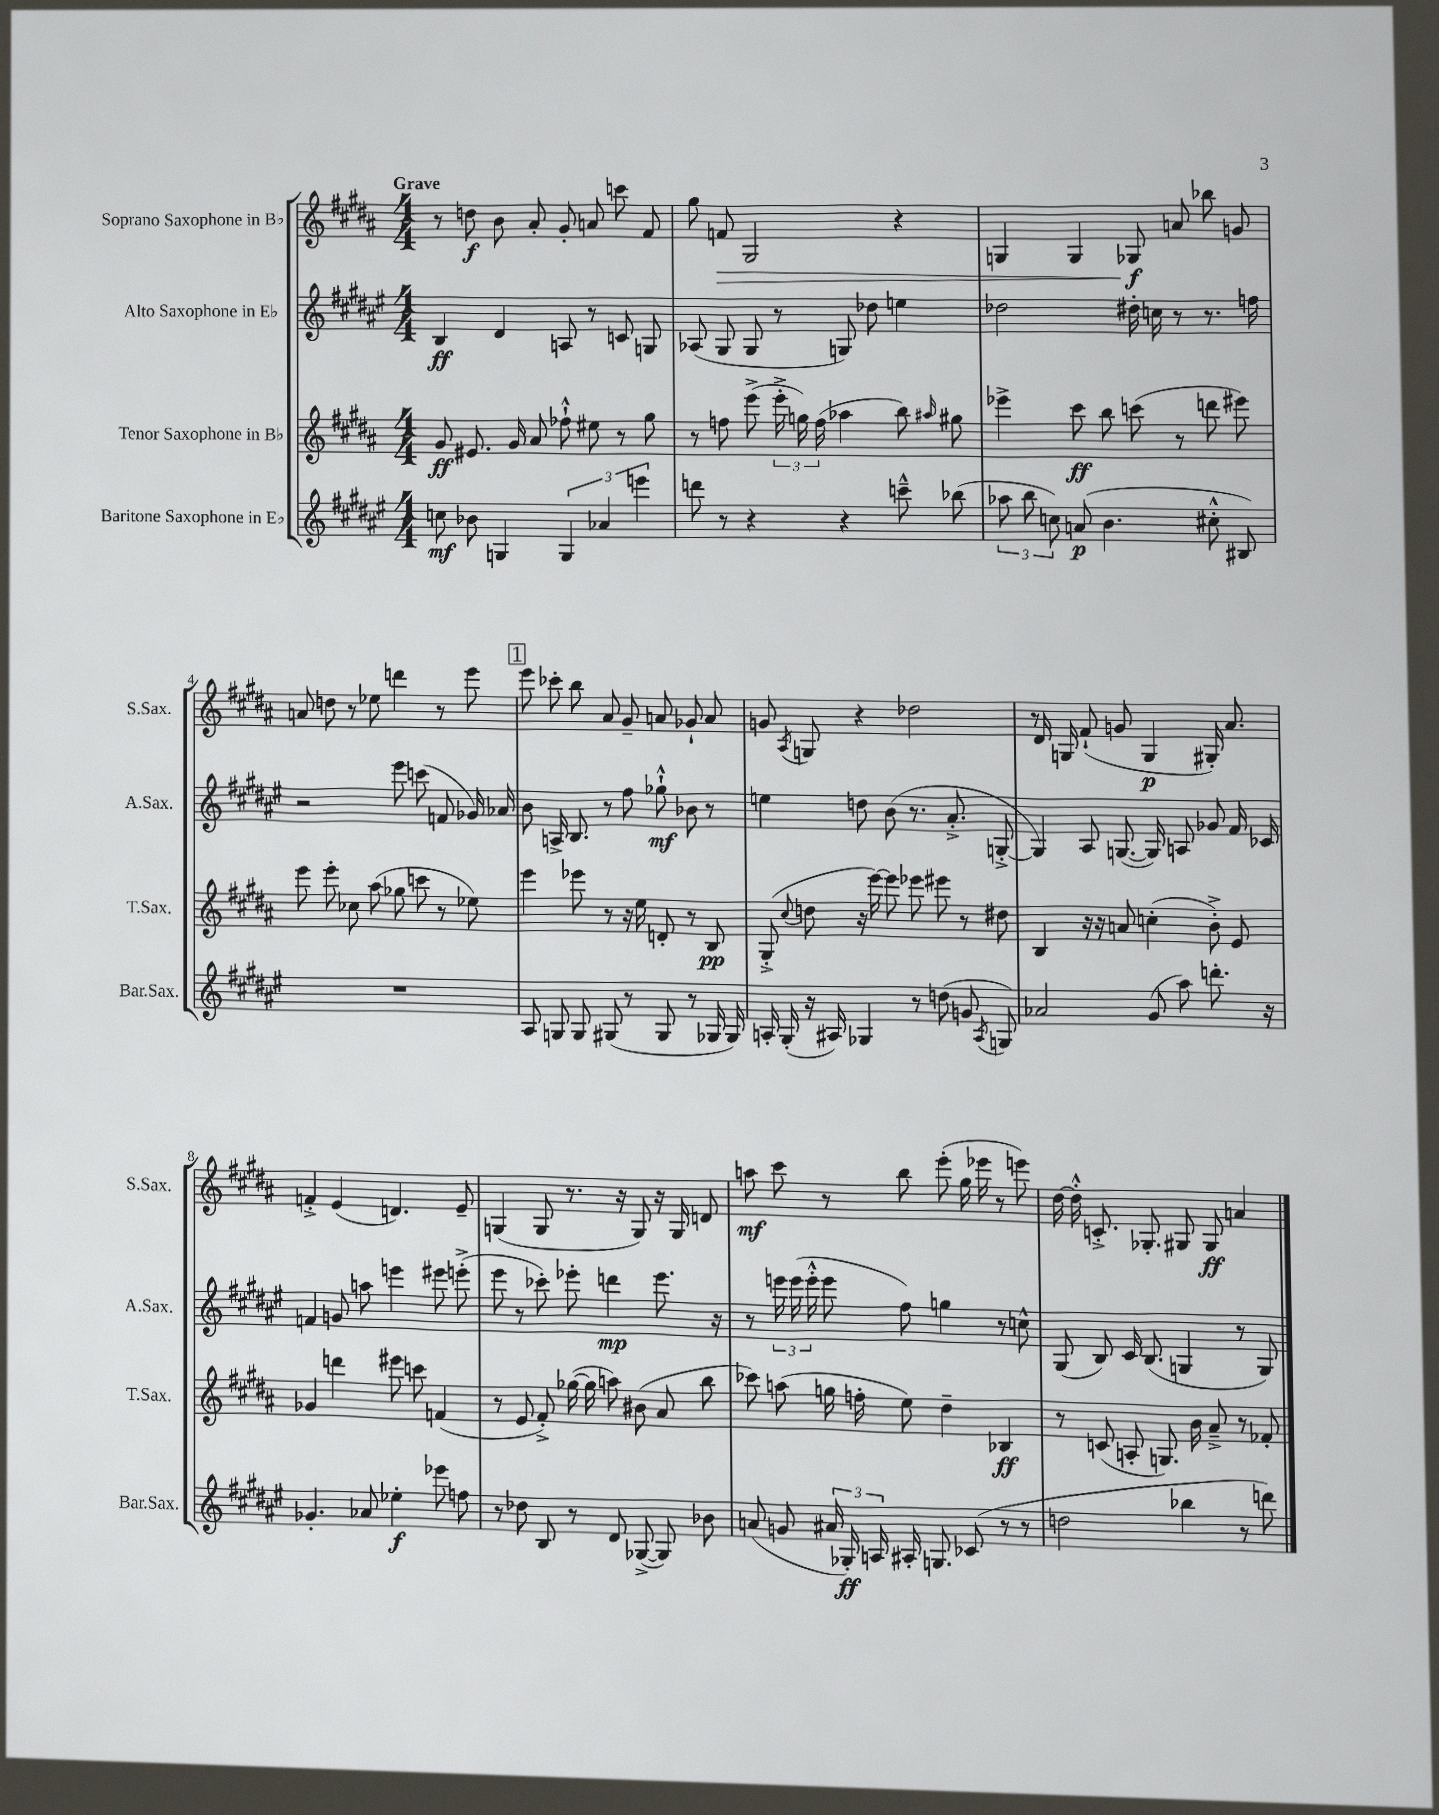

**kern	**kern	**kern	**kern
*staff4	*staff3	*staff2	*staff1
*clefG2	*clefG2	*clefG2	*clefG2
*k[f#c#g#d#a#e#]	*k[f#c#g#d#a#]	*k[f#c#g#d#a#e#]	*k[f#c#g#d#a#]
*M4/4	*M4/4	*M4/4	*M4/4
8cc	8g#	4B	8r
8b-	8.e#	.	8dd
4G	.	4d#	8b
.	16g#	.	.
.	8a#	.	8a#'
6G	8ff-`^^	8A	8g#'
.	8ee#	8r	8a
6a-	.	.	.
.	8r	8c	8ccc
6eee	.	.	.
.	8gg#	8G	8f#
=	=	=	=
8ddd	8r	(8A-	8gg#
8r	8ff	8G#	8f
4r	(8eee^	8G#	2G#
.	24eee'^	8r	.
.	24gg)	.	.
.	(24ff	.	.
4r	4aa-	8G)	.
.	.	8dd-	.
8ccc~^^	8bb)	4ee	4r
.	16qqaa#	.	.
(8bb-	8gg#	.	.
=	=	=	=
12aa-	4eee-^	2dd-	4G
12bb	.	.	.
12cc)	.	.	.
(8a	8ccc#	.	4G
4.b	8bb	.	.
.	(8ccc	16dd#'	8G-
.	.	16cc	.
.	8r	8r	8a
8cc#'^^	8ddd	8.r	8bb-
8B#)	8eee#)	.	8g
.	.	16ff	.
=	=	=	=
1r	8eee	2r	8a
.	8eee'	.	8dd
.	8cc-	.	8r
.	(8aa#	.	8ee-
.	8gg-	8eee#	4ddd
.	8ccc	(8ccc	.
.	8r	8f	8r
.	8ee-)	16g-)	8eee
.	.	16a-	.
=	=	=	=
8A#	4eee	8b	8eee
8G	.	16A^	8ccc-'
.	.	8.B	.
8G	8eee-	.	8bb
(8G#	8r	8r	8a#
8r	16r	8ff#	8g#~
.	16ee	.	.
8G#	8d'	8gg-`^^	8a
8r	8r	8b-	8g-`
16G-	8B	8r	8a
16G-)	.	.	.
=	=	=	=
16A'	(8G#'^	4ee	8g
(16G#'	.	.	.
.	8qqcc#	.	8qA#
16r	8dd	.	8G
16A#)	.	.	.
4G-	16r	8dd	4r
.	[16eee)	.	.
.	8eee]	(8b	.
8r	8eee-	8.r	2dd-
(8dd	8eee#	.	.
.	.	8.a#'^	.
8g	8r	.	.
8qA#	.	.	.
8G)	8dd#	[8G'^	.
=	=	=	=
2a-	4B	4G])	8r
.	.	.	16d#
.	.	.	16G
.	16r	8A#	(8f#`
.	16r	.	.
.	8a	([8.G	8g
(8g#	(4cc'	.	4G
.	.	16G])	.
8aa#)	.	8A	.
8.ddd'	8b'^)	8g-	16G#')
.	.	.	8.a#
.	8e	16f#	.
16r	.	16c-	.
=	=	=	=
4.g-'	4g-	4f	4f'^
.	4ddd	8g	(4e
8a-	.	8aa	.
4ee-'	8eee#	4eee	4.d)
.	8ccc	.	.
8eee-	(4f	8eee#	.
8ff	.	(8eee'^	8e~
=	=	=	=
8r	8r	8eee#	(4G
8dd-	8e	8r	.
8B	8f#'^)	8ccc-')	8G
8r	([16gg-	8eee-'	8.r
.	16gg-]	.	.
8d#	8aa)	4ddd	.
.	.	.	16r
([8G-^	(8b#	.	8G)
8G-])	8a#	8.eee-	16r
.	.	.	16G
8b-	8bb	.	8d
.	.	16r	.
=	=	=	=
(8a	8ccc-)	8r	8aa
8g	(8aa	24eee	8ccc#
.	.	(24eee	.
.	.	24eee'^^	.
24a#	16gg	8eee	8r
24G-')	.	.	.
.	16ff'	.	.
24A	.	.	.
16A#'	8ee)	8ff#)	8bb
8.G	.	.	.
.	4dd#~	4gg	(8eee'
(8c-	.	.	16gg#
.	.	.	16eee-
8r	4B-	8r	8r
8r	.	8cc^^	8eee)
=	=	=	=
2dd	8r	(8G#	[16dd#
.	.	.	16dd#'^^]
.	(8c	8B)	8.c'^
.	8A'	16c#	.
.	.	(8.B	8.G-'
.	8.G)	.	.
4bb-	.	4G	8G#
.	16b	.	.
.	8a#~^	.	8G#
8r	8r	8r	4a
8ddd)	8f-'	8G)	.
==	==	==	==
*-	*-	*-	*-
